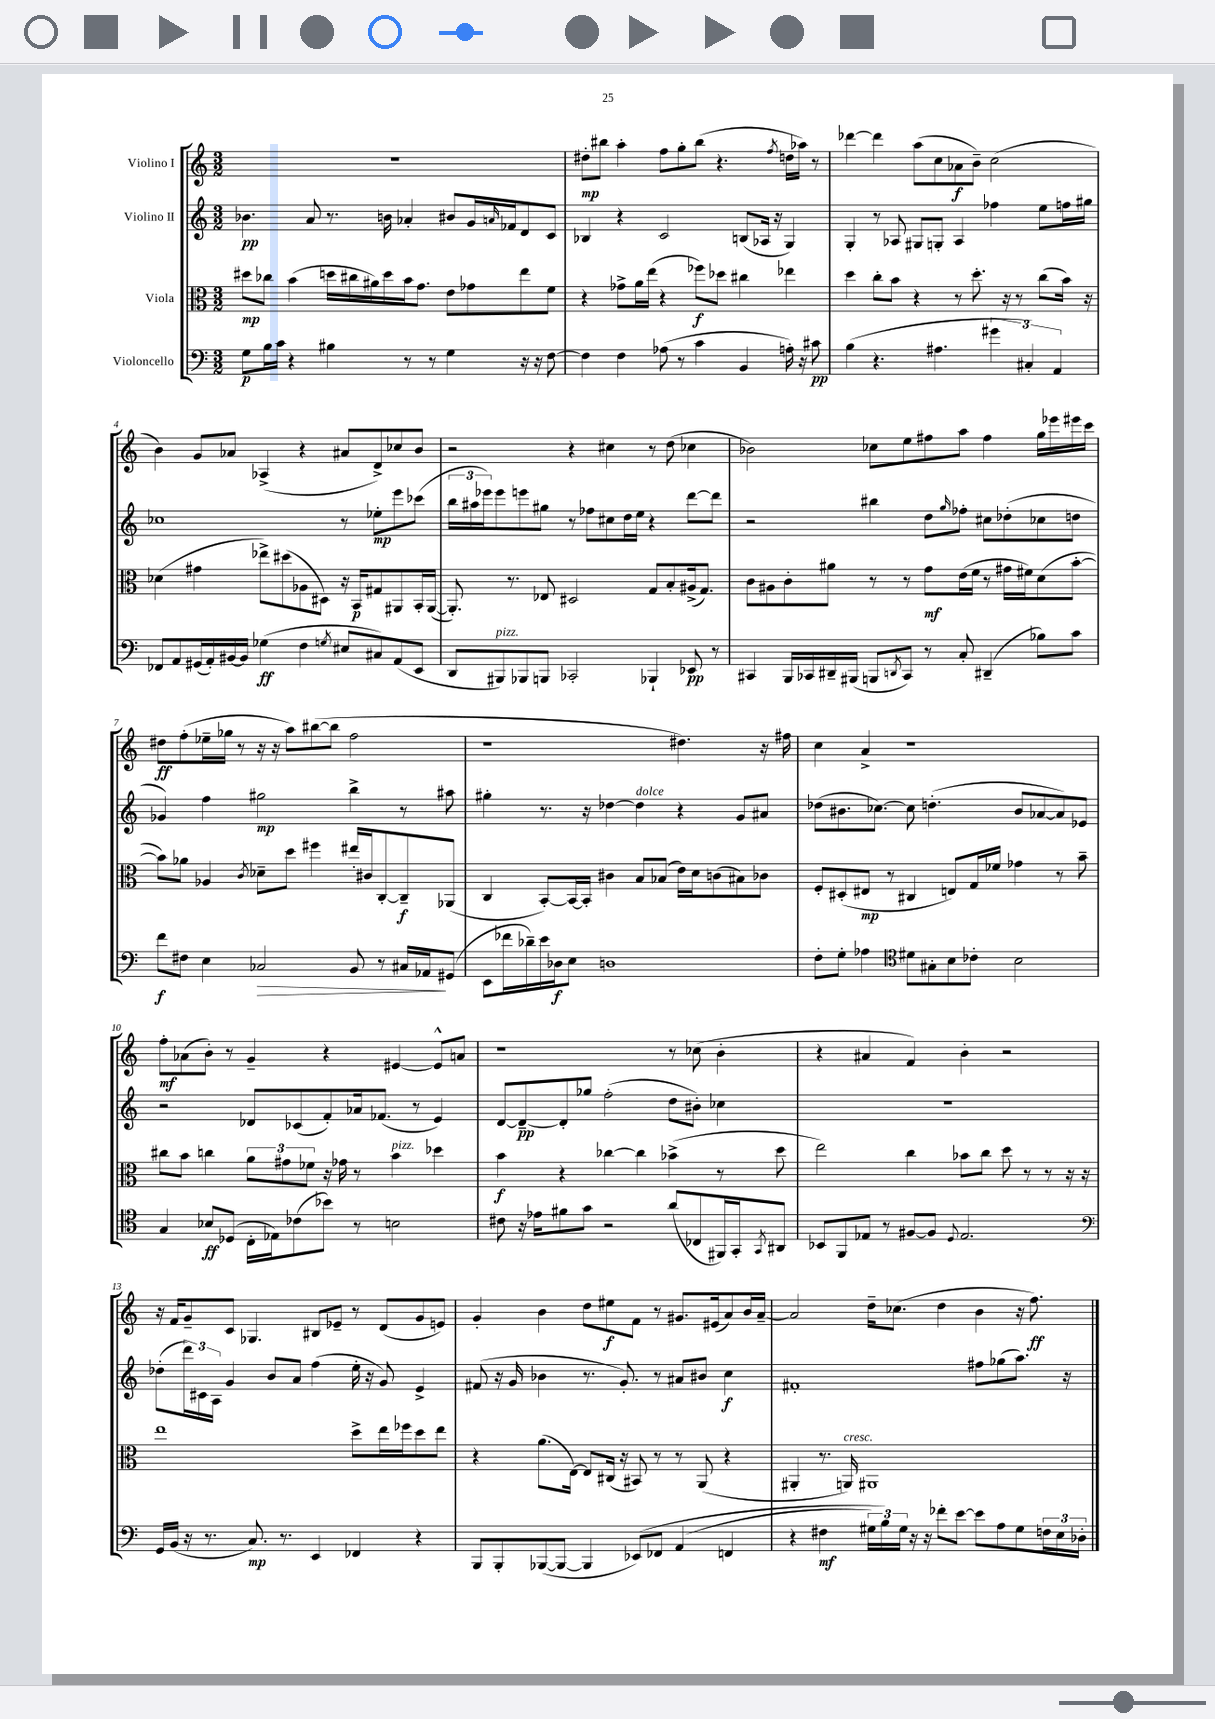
<<
\new StaffGroup <<
\new Staff = "s0" \with { instrumentName = "Violino I" } {
    \clef treble \key c \major \numericTimeSignature \time 3/2
    R1. |
    dis''8-.\mp bis''8 a''4-. f''8 g''8-. bis''8( r4. \acciaccatura { f''8 } d''16 aes''16) r8 |
    des'''4~ des'''4 a''8( c''8 aes'8\f b'8--) c''2( |
    b'4) g'8 aes'8 aes4->( r4 ais'8 d'8->) ces''8 b'8 |
    r2 r4 cis''4 r8 d''8( ces''4 |
    bes'2) ces''8 e''8 fis''8 a''8 fis''4 g''16 ees'''16 eis'''16 c'''16 |
    dis''8\ff f''8-.( ees''16-- ges''16 r8 r16 r16 a''8) bis''8~( bis''8 f''2 |
    r1 dis''4.) r16 fis''16 |
    c''4 a'4-> r1 |
    f''8-.\mf aes'8( b'8-.) r8 g'4-- r4 eis'4~ eis'8-^ a'8 |
    r1 r8 ces''8( b'4-. |
    r4 ais'4 f'4) b'4-. r2 |
    r16 f'16 g'8-- c'8 ges4. bis8 ees'8-- r8 d'8( g'8 e'8) |
    g'4-. b'4 d''8 eis''8\f f'8 r8 gis'8. eis'16( a'8) b'16 a'16~-- |
    a'2 d''16-- ces''8.( d''4 b'4 r16 f''8.\ff) \bar "|." |
}
\new Staff = "s1" \with { instrumentName = "Violino II" } {
    \clef treble \key c \major \numericTimeSignature \time 3/2
    bes'4.\pp a'8 r8. b'16 aes'4-. bis'8 g'16 \grace { a'16 } fes'16 d'8 c'8 |
    bes4 r4 c'2 b8( aes16 r16 g4) |
    g4-. r8 aes8 gis8 g8-. aes4 fes''4 e''8 f''16 gis''16 |
    ces''1 r8 ees''8-.\mp e'''8 ces'''8( |
    \tuplet 3/2 { b''16 ais''16 ees'''16) } ees'''8 e'''8 gis''8 r8 fes''8 cis''8 d''16 e''16 r4 d'''8~ d'''8 |
    r2 bis''4 d''8 \grace { g''16 } fes''8-. cis''8 des''8-.( ces''8 d''8 |
    ges'4) f''4 gis''2\mp b''4-> r8 ais''8 |
    gis''4-. r8. r16 des''4~ des''4^\markup { \italic "dolce" } r4 g'8 ais'8 |
    des''8( bis'8. ces''8.~) ces''8 d''4.-.( bis'8 aes'8~ aes'8) ees'8 |
    r2 des'8 ces'8( f'8-.) aes'16 fes'8.( r8 e'4) |
    d'8~ d'8~--\pp d'8-. ges''8 f''2-.( d''8 bis'8-.) ces''4 |
    R1. |
    des''8-.( \tuplet 3/2 { d'''16) cis'16 a16 } g'4 b'8 a'8 f''4( e''16-. r16 g'8) e'4-> |
    fis'8( r16 g'16 bes'4 r8. g'8.-.) r8 ais'8 bis'8 c''4\f |
    fis'1-. fis''8 ges''8( a''8.) r16 \bar "|." |
}
\new Staff = "s2" \with { instrumentName = "Viola" } {
    \clef alto \key c \major \numericTimeSignature \time 3/2
    dis''8\mp ces''8 b'4( d''16 cis''16 ais'16) d''16 b'16 g'8. e'8 ges'8 e''8 f'8 |
    r4 ges'8-> a'16 e''16( r4 fes''8\f) des''8 cis''4 ees''4 |
    d''4 c''8-. b'8 r4 r8 d''8.-. r16 r8 c''8( b'16) r16 |
    des'4( gis'4 ees''8->) dis''8( aes8 dis8) r16 b,16\p gis8 ais,8 b,16-. ais,16~( |
    ais,8.-.) r8. ees8 dis2 g8 b8-. ais16->( g8.) |
    c'8 ais8 c'8-. ais'8 r8 r8 g'8\mf e'16( f'16 r8 gis'16 fis'16) d'8( b'8~-. |
    b'8) aes'8 aes4 \acciaccatura { c'8 } des'8-- d''8 fis''4 eis''16-. cis'16 c8~-. c8--\f aes,8( |
    c4 b,8~-.) b,16~ b,16-. cis'4 b8 bes8( e'16) d'16 c'8( bis8) ces'8 |
    f8-. dis8-.( eis8\mp r8 cis4 e8) g16 fes'16 ges'4 r8 b'8-- |
    cis''8 b'8 c''4 \tuplet 3/2 { a'8 gis'8 fes'8 } r16 ges'16 r8 b'4^\markup { \italic "pizz." } des''4 |
    b'4\f r4 ces''4~ ces''4 bes'4->( r8 d''8 |
    e''2) c''4 bes'8 c''8 d''8 r8 r8 r16 r16 |
    e''1 d''8-> e''16 fes''16 d''8 e''8 |
    r4 a'8.( e16~) e8 cis16( r16 bis,8) r8 r8 a,8( r4 |
    ais,4-. r8. a,16^\markup { \italic "cresc." }) ais,1 \bar "|." |
}
\new Staff = "s3" \with { instrumentName = "Violoncello" } {
    \clef bass \key c \major \numericTimeSignature \time 3/2
    g8\p b16 c'16 r4 bis4 r8 r8 g4 r16 r16 f8~ |
    f4 f4 aes8( r8 c'4 b,4 a16-.) r16 cis'8\pp |
    b4( r4. ais4. \tuplet 3/2 { gis'4 cis4-.) a,4 } |
    fes,8 a,8 gis,16( a,16-.) bis,16~ bis,16 ges4\ff( f4 \acciaccatura { g8 } eis8 cis8) a,8( e,8 |
    d,8 bis,,8^\markup { \italic "pizz." }) bes,,8 b,,8 ces,2-. bes,,4-! ees,8\pp r8 |
    cis,4 b,,16 ces,16 dis,16-- bis,,16( b,,8 \acciaccatura { d,8 } ces,8) r8 c8-. dis,4--( bes8) c'8 |
    f'8\f fis8 e4 ces2\> b,8 r8 cis16 aes,16\! gis,8( |
    e,8 fes'16 des'16--) e'16 des16\f e8 d1 |
    f8-. g8-. aes4 \clef tenor dis'8 gis8-. b8 ces'8-. b2 |
    g4 bes8\ff des8( c16-. ees16) ces'8( bes'8) r8 b2 |
    cis'8 r16 ees'16 fis'8 g'8 r2 a'8( ces8 fis,16) g,16-. \acciaccatura { g,8 } ais,8 |
    bes,8 f,8 ees8 r8 fis8~ fis8 \appoggiatura { d8 } ees2. |
    \clef bass g,16 b,16( r16 r8. c8.\mp) r8. e,4 fes,4 r4 |
    b,,8 b,,8-. bes,,8~( bes,,8~ bes,,4 ees,8)\( fes,8 a,4( f,4 |
    r4 fis4\mf \tuplet 3/2 { gis16) b16\) gis16 } r16 r16 fes'8-. e'8~ e'8 a8 gis8 \tuplet 3/2 { f16 e16 des16-. } \bar "|." |
}
>>
>>
